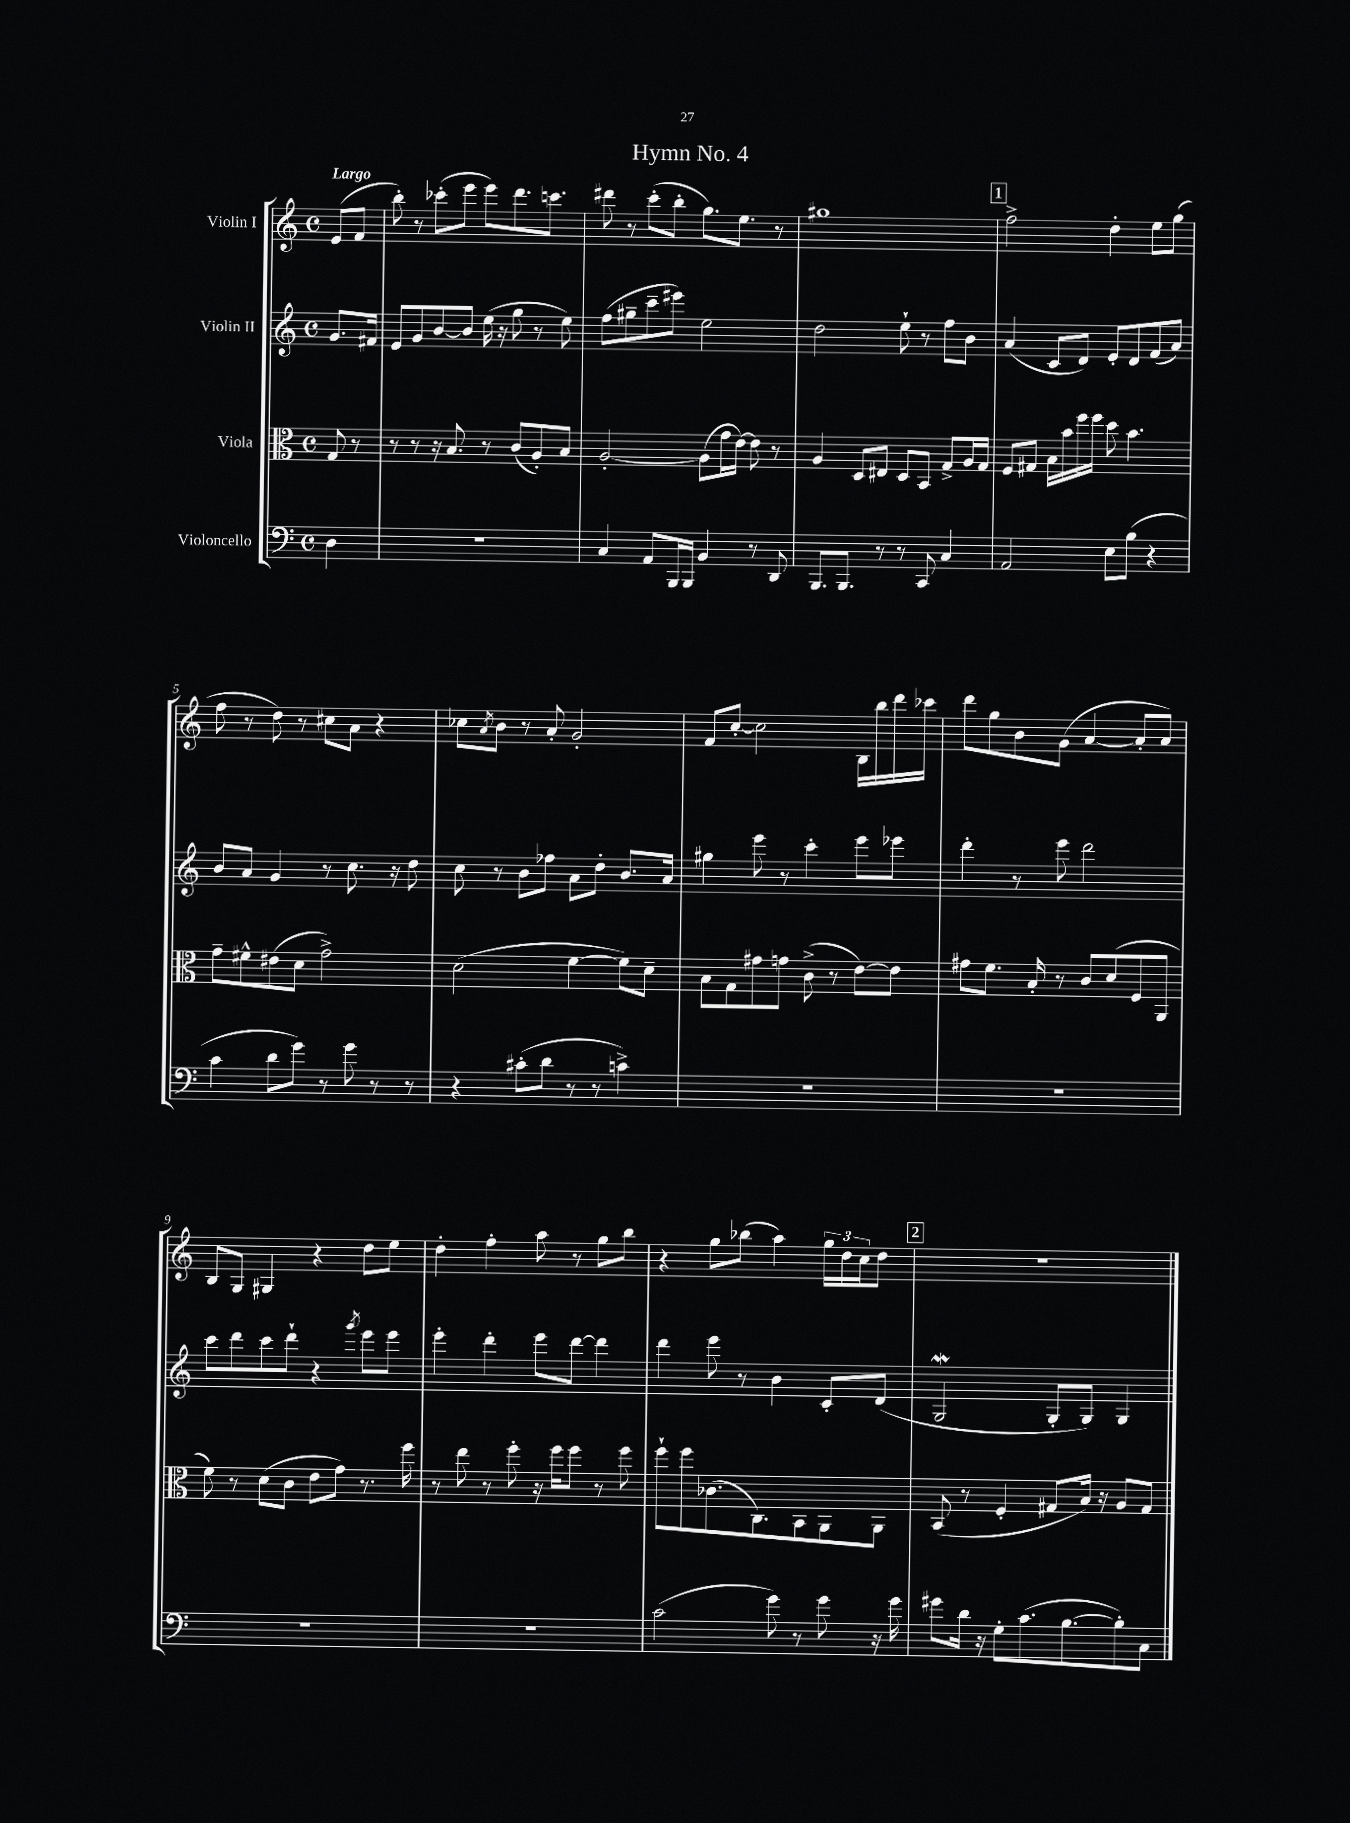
\header { title = "Hymn No. 4" }
<<
\new StaffGroup <<
\new Staff = "s0" \with { instrumentName = "Violin I" } {
    \clef treble \key c \major \defaultTimeSignature \time 4/4 \partial 4 \tempo "Largo"
    e'8( f'8 |
    b''8-.) r8 ces'''8-.( e'''8 e'''8) d'''8. c'''8. |
    dis'''8 r8 c'''8-.( b''8-. g''8.) e''8. r8 |
    gis''1 |
    \mark \markup { \box "1" } f''2-> d''4-. e''8 g''8( |
    f''8 r8 d''8) r8 cis''8 a'8 r4 |
    ces''8 \acciaccatura { a'8 } b'8 r8 a'8-. g'2-. |
    f'8 c''8~-. c''2 b16 b''16 d'''16 ces'''16 |
    d'''8 g''8 b'8 g'8( a'4~ a'8-. a'8) |
    b8 g8 gis4 r4 d''8 e''8 |
    d''4-. f''4-. a''8 r8 g''8 b''8 |
    r4 g''8 bes''8( a''4) \tuplet 3/2 { g''16 d''16 c''16 } d''8 |
    \mark \markup { \box "2" } R1 \bar "|." |
}
\new Staff = "s1" \with { instrumentName = "Violin II" } {
    \clef treble \key c \major \defaultTimeSignature \time 4/4 \partial 4
    g'8. fis'16 |
    e'8 g'8 b'8~ b'8 e''16( r16 g''8 r8 e''8) |
    f''8( gis''8-- c'''8-- eis'''8) e''2 |
    d''2 e''8-! r8 f''8 b'8 |
    \mark \markup { \box "1" } a'4( c'8 d'8) e'8-. d'8 f'8( a'8) |
    b'8 a'8 g'4 r8 c''8. r16 d''8 |
    c''8 r8 b'8 fes''8 a'8 d''8-. b'8. a'16 |
    gis''4 e'''8 r8 c'''4-. e'''8 ees'''8 |
    d'''4-. r8 e'''8 d'''2 |
    c'''8 d'''8 c'''8 d'''8-! r4 \acciaccatura { g'''8 } e'''8 e'''8 |
    e'''4-. d'''4-. e'''8 d'''8~ d'''4 |
    d'''4 e'''8 r8 b'4 c'8-. d'8( |
    \mark \markup { \box "2" } g2\mordent g8-. g8) g4 \bar "|." |
}
\new Staff = "s2" \with { instrumentName = "Viola" } {
    \clef alto \key c \major \defaultTimeSignature \time 4/4 \partial 4
    g8 r8 |
    r8 r8 r16 b8. r8 c'8( a8-.) b8 |
    a2~-. a8( g'16 e'16~) e'8 r8 |
    a4 d8 eis8 d8 b,8 g8-> a16 g16 |
    \mark \markup { \box "1" } f8 gis8 b16 b'16 f''16 f''16 d''8 b'4. |
    g'8-- fis'8-^ eis'8( d'8 g'2->) |
    d'2( f'4~ f'8) d'8-- |
    b8 g8 gis'8 g'8 c'8->( r8 e'8~) e'8 |
    gis'8 f'8. b16-. r8 c'8 d'8( f8 a,8 |
    f'8) r8 d'8( c'8 e'8 g'8) r8. f''16 |
    r8 e''8 r8 f''8-. r16 f''16 f''8 r8 f''8 |
    f''8-! f''8 ces'8.( c8.) b,8 a,8 a,8 |
    \mark \markup { \box "2" } b,8( r8 f4-. gis8 b16) r16 a8 gis8 \bar "|." |
}
\new Staff = "s3" \with { instrumentName = "Violoncello" } {
    \clef bass \key c \major \defaultTimeSignature \time 4/4 \partial 4
    d4 |
    R1 |
    c4 a,8 b,,16 b,,16 b,4 r8 d,8 |
    b,,8. b,,8. r8 r8 c,8 c4 |
    \mark \markup { \box "1" } a,2 e8 b8( r4 |
    c'4 d'8 g'8) r8 g'8 r8 r8 |
    r4 cis'8-.( d'8 r8 r8 c'4->) |
    R1 |
    R1 |
    R1 |
    R1 |
    c'2( g'8) r8 g'8 r16 g'16 |
    \mark \markup { \box "2" } gis'8 d'16 r16 g8-. c'8.( b8.~ b8-.) c8 \bar "|." |
}
>>
>>
